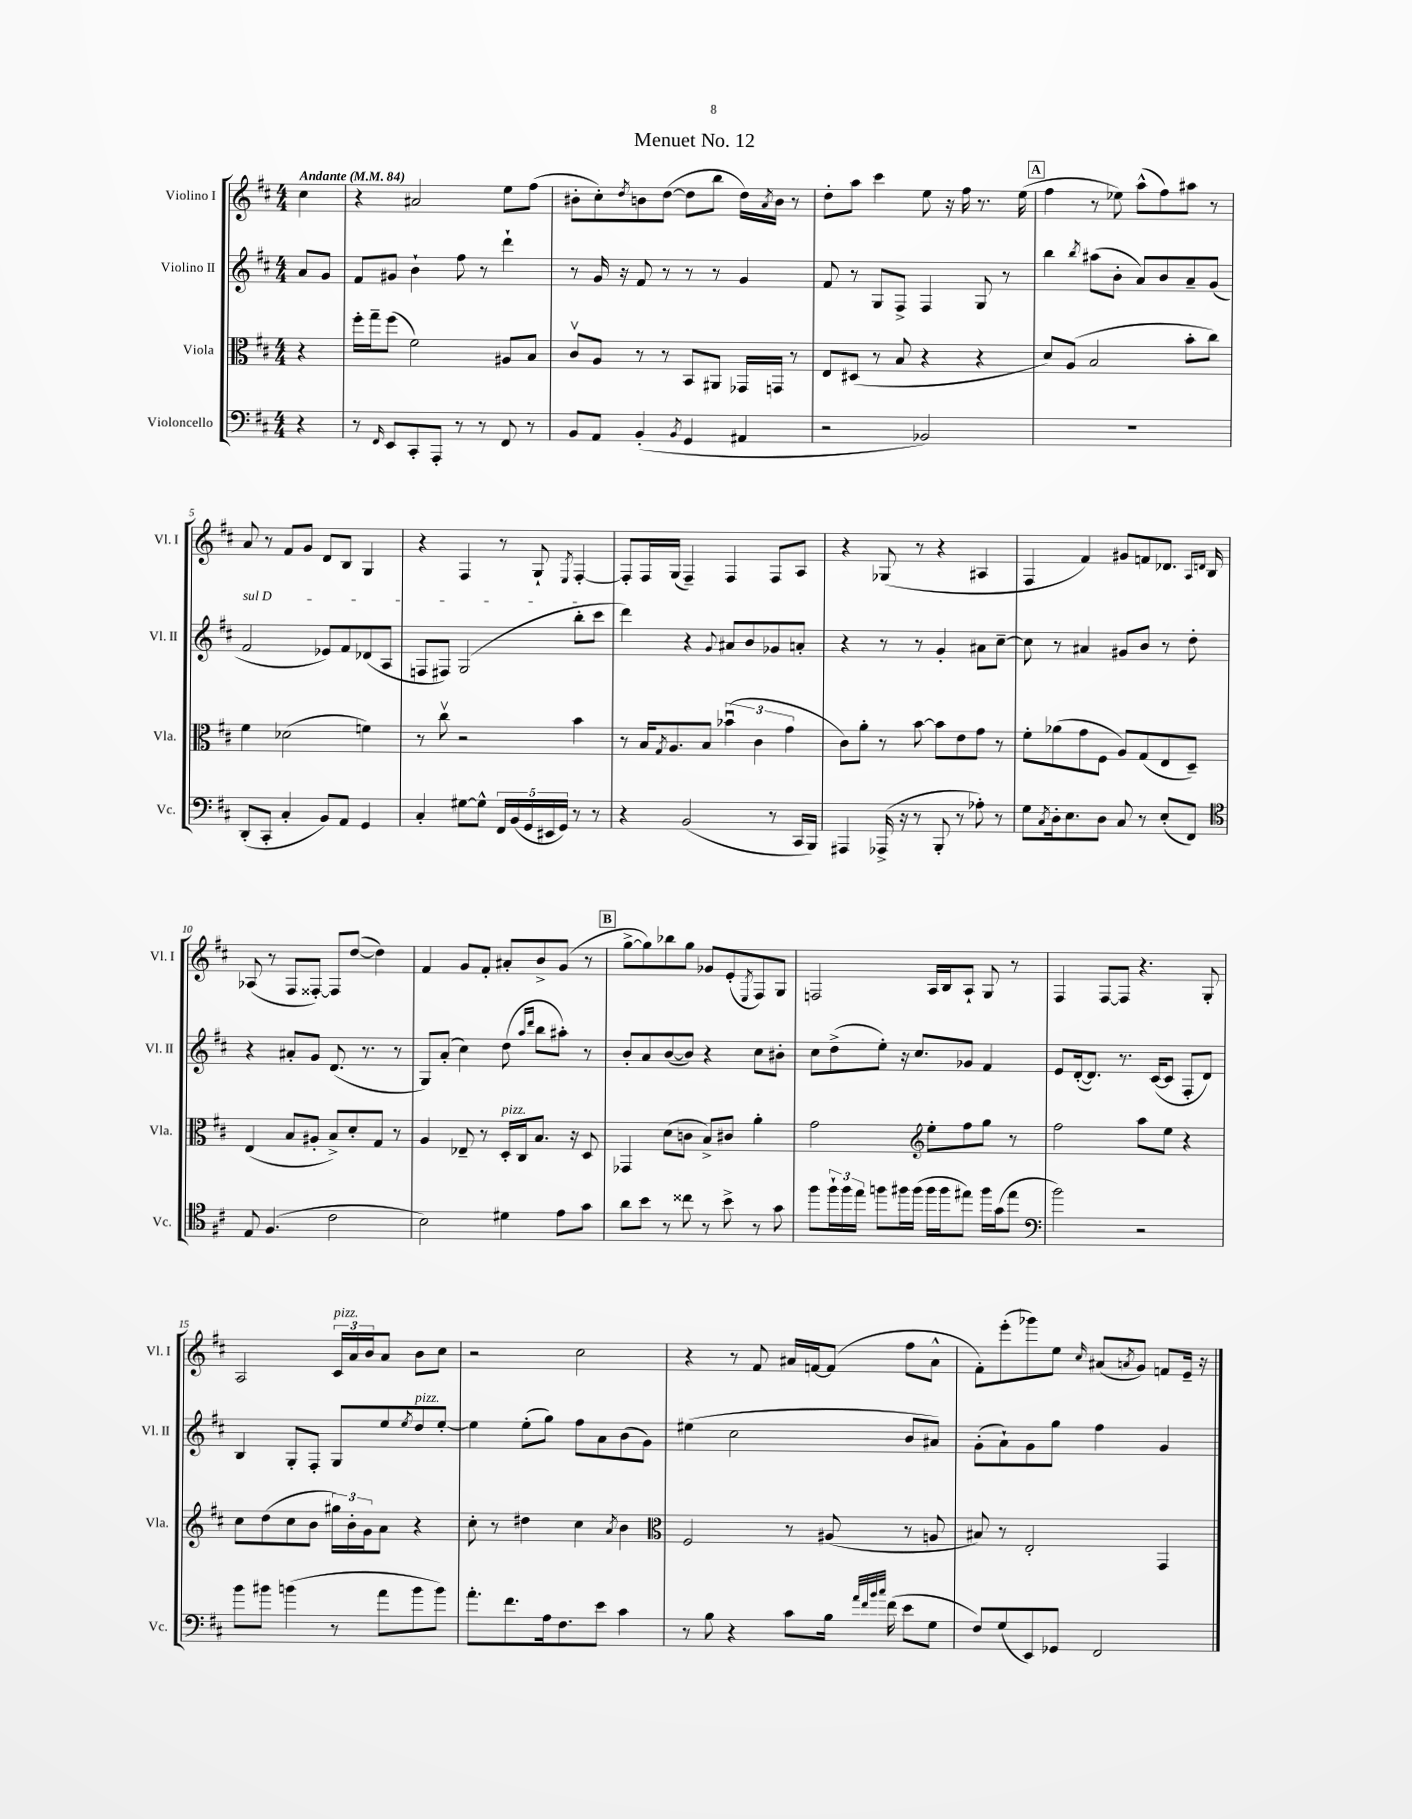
\header { title = "Menuet No. 12" }
<<
\new StaffGroup <<
\new Staff = "s0" \with { instrumentName = "Violino I" shortInstrumentName = "Vl. I" } {
    \clef treble \key d \major \numericTimeSignature \time 4/4 \partial 4 \tempo "Andante" 4 = 84
    cis''4 |
    r4 ais'2 e''8 fis''8( |
    bis'8-. cis''8-.) \acciaccatura { d''8 } b'8 d''8~( d''8 b''8 d''16) \acciaccatura { a'8 } b'16 r8 |
    d''8-. a''8 cis'''4 e''8 r16 fis''16 r8. e''16( |
    \mark \markup { \box "A" } fis''4 r8 ees''8) a''8-^( fis''8) ais''8 r8 |
    a'8 r8 fis'8 g'8 d'8 b8 g4 |
    r4 fis4 r8 g8-! \acciaccatura { e8 } fis4~-. |
    fis8-. fis16 g16( fis4--) fis4 fis8 a8 |
    r4 ges8( r8 r4 ais4 |
    fis4 fis'4) gis'8 f'8 des'8. \grace { a16 d'16 } b16 |
    aes8( r8 fis8 fisis8~-.) fisis8 d''8~( d''4) |
    fis'4 g'8 fis'8-. ais'8-. b'8-> g'8( r8 |
    \mark \markup { \box "B" } g''8~-> g''8) bes''8 g''8 ges'8 e'8-.( \acciaccatura { e8 } fis8) g8 |
    f2 a16 b16 a8-! g8 r8 |
    fis4 fis8~ fis8 r4. g8-. |
    a2 \tuplet 3/2 { cis'16^\markup { \italic "pizz." } a'16 b'16 } a'8 b'8 cis''8 |
    r2 cis''2 |
    r4 r8 fis'8 ais'16 f'16~ f'8( fis''8 ais'8-^ |
    fis'8-.) e'''8-.( ges'''8) e''8 \grace { cis''16 } ais'8( \acciaccatura { a'8 } g'8) f'8 e'16-- r16 \bar "|." |
}
\new Staff = "s1" \with { instrumentName = "Violino II" shortInstrumentName = "Vl. II" } {
    \clef treble \key d \major \numericTimeSignature \time 4/4 \partial 4
    a'8 g'8 |
    fis'8 gis'8 b'4-! fis''8 r8 d'''4-! |
    r8 g'16 r16 fis'8 r8 r8 r8 g'4 |
    fis'8 r8 g8 fis8-> fis4 g8 r8 |
    \mark \markup { \box "A" } b''4 \acciaccatura { b''8 } ais''8( b'8-. a'8) b'8 a'8-- g'8( |
    \once \override TextSpanner.bound-details.left.text = \markup { \italic "sul D" } fis'2\startTextSpan ees'8) fis'8 des'8( a8 |
    f8 fis8) g2( b''8-. cis'''8\stopTextSpan |
    d'''4) r4 \appoggiatura { g'8 } ais'8 b'8 ges'8 a'8-. |
    r4 r8 r8 g'4-. ais'8 cis''8~-- |
    cis''8 r8 ais'4 gis'8 b'8 r8 d''8-. |
    r4 ais'8-. g'8 d'8.( r8. r8 |
    g8) a'8-.( cis''4) d''8( \grace { a''16 d'''16 } b''8 ais''8-.) r8 |
    \mark \markup { \box "B" } b'8-. a'8 b'8~( b'8) r4 cis''8 bis'8-. |
    cis''8 d''8->( e''8-.) r16 cis''8. ges'8 fis'4 |
    e'8 d'16~-.( d'8.) r8. cis'16~( cis'8 fis8-. d'8) |
    b4 g8-. fis8-. g8 e''8 \acciaccatura { e''8 } d''8^\markup { \italic "pizz." } e''8~-. |
    e''4 e''8-.( g''8) fis''8 a'8 b'8( g'8) |
    eis''4( cis''2 b'8 ais'8) |
    g'8-.( a'8-!) g'8 g''8 fis''4 g'4 \bar "|." |
}
\new Staff = "s2" \with { instrumentName = "Viola" shortInstrumentName = "Vla." } {
    \clef alto \key d \major \numericTimeSignature \time 4/4 \partial 4
    r4 |
    fis''16-. g''16-- fis''8( fis'2) ais8 b8 |
    cis'8\upbow a8 r8 r8 b,8 ais,8 ges,16 g,16 r8 |
    e8 dis8( r8 b8 r4 r4 |
    \mark \markup { \box "A" } d'8) a8( b2 b'8-. cis''8) |
    fis'4 des'2( f'4) |
    r8 cis''8\upbow r2 b'4 |
    r8 b16 \acciaccatura { g8 } a8. b8 \tuplet 3/2 { bes'4\downbow( cis'4 g'4 } |
    cis'8) a'8-. r8 b'8~ b'8 e'8 g'8 r8 |
    fis'8-. aes'8( g'8 fis8 a8) g8( e8 d8--) |
    e4( b8 ais8-. b8->) d'8-. g8 r8 |
    a4 ees8-- r8 d16-.^\markup { \italic "pizz." } cis16 b8. r16 d8 |
    \mark \markup { \box "B" } ges,4 d'8( c'8 b8->) cis'8 a'4-. |
    g'2 \clef treble e''8-. fis''8 g''8 r8 |
    fis''2 a''8 e''8 r4 |
    cis''8 d''8( cis''8 b'8 \tuplet 3/2 { gis''16) b'16-. g'16 } a'8 r4 |
    cis''8-. r8 dis''4 cis''4 \acciaccatura { a'8 } b'4 |
    \clef alto fis2 r8 ais8( r8 a8 |
    bis8) r8 e2-. g,4 \bar "|." |
}
\new Staff = "s3" \with { instrumentName = "Violoncello" shortInstrumentName = "Vc." } {
    \clef bass \key d \major \numericTimeSignature \time 4/4 \partial 4
    r4 |
    r8 \grace { fis,16 } e,8 cis,8-. a,,8-. r8 r8 fis,8 r8 |
    b,8 a,8 b,4-.( \acciaccatura { b,8 } g,4 ais,4 |
    r2 bes,2) |
    \mark \markup { \box "A" } R1 |
    d,8-.( cis,8-. cis4-. b,8) a,8 g,4 |
    cis4-. gis8~ gis8-^ \tuplet 5/4 { fis,16 b,16( g,16 eis,16 g,16) } r8 r8 |
    r4 b,2( r8 cis,16 b,,16) |
    ais,,4 aes,,16->( r16 r8 b,,8-. r8 aes8-.) r8 |
    g8 \acciaccatura { cis8 } d16-. e8. d8 cis8 r8 e8-.( fis,8) |
    \clef tenor e8 fis4.( cis'2 |
    b2) dis'4 e'8 g'8 |
    \mark \markup { \box "B" } a'8 b'8 r8 cisis''8 r8 b'8-> r8 g'8 |
    fis''8 \tuplet 3/2 { fis''16-! fis''16 e''16 } f''8 fis''16 fis''16( fis''16 fis''16 eis''8) fis''16 g'16( eis''8 |
    \clef bass b'2) r2 |
    b'8 bis'8 b'4( r8 a'8 b'8 b'8) |
    a'8.-. fis'8. a16 fis8. e'8 cis'4 |
    r8 b8 r4 cis'8 b16 \grace { a'32 fis'32 b'32 cis''32 } fis'16( e'8 g8 |
    fis8) g8( e,8) ges,8 fis,2 \bar "|." |
}
>>
>>
